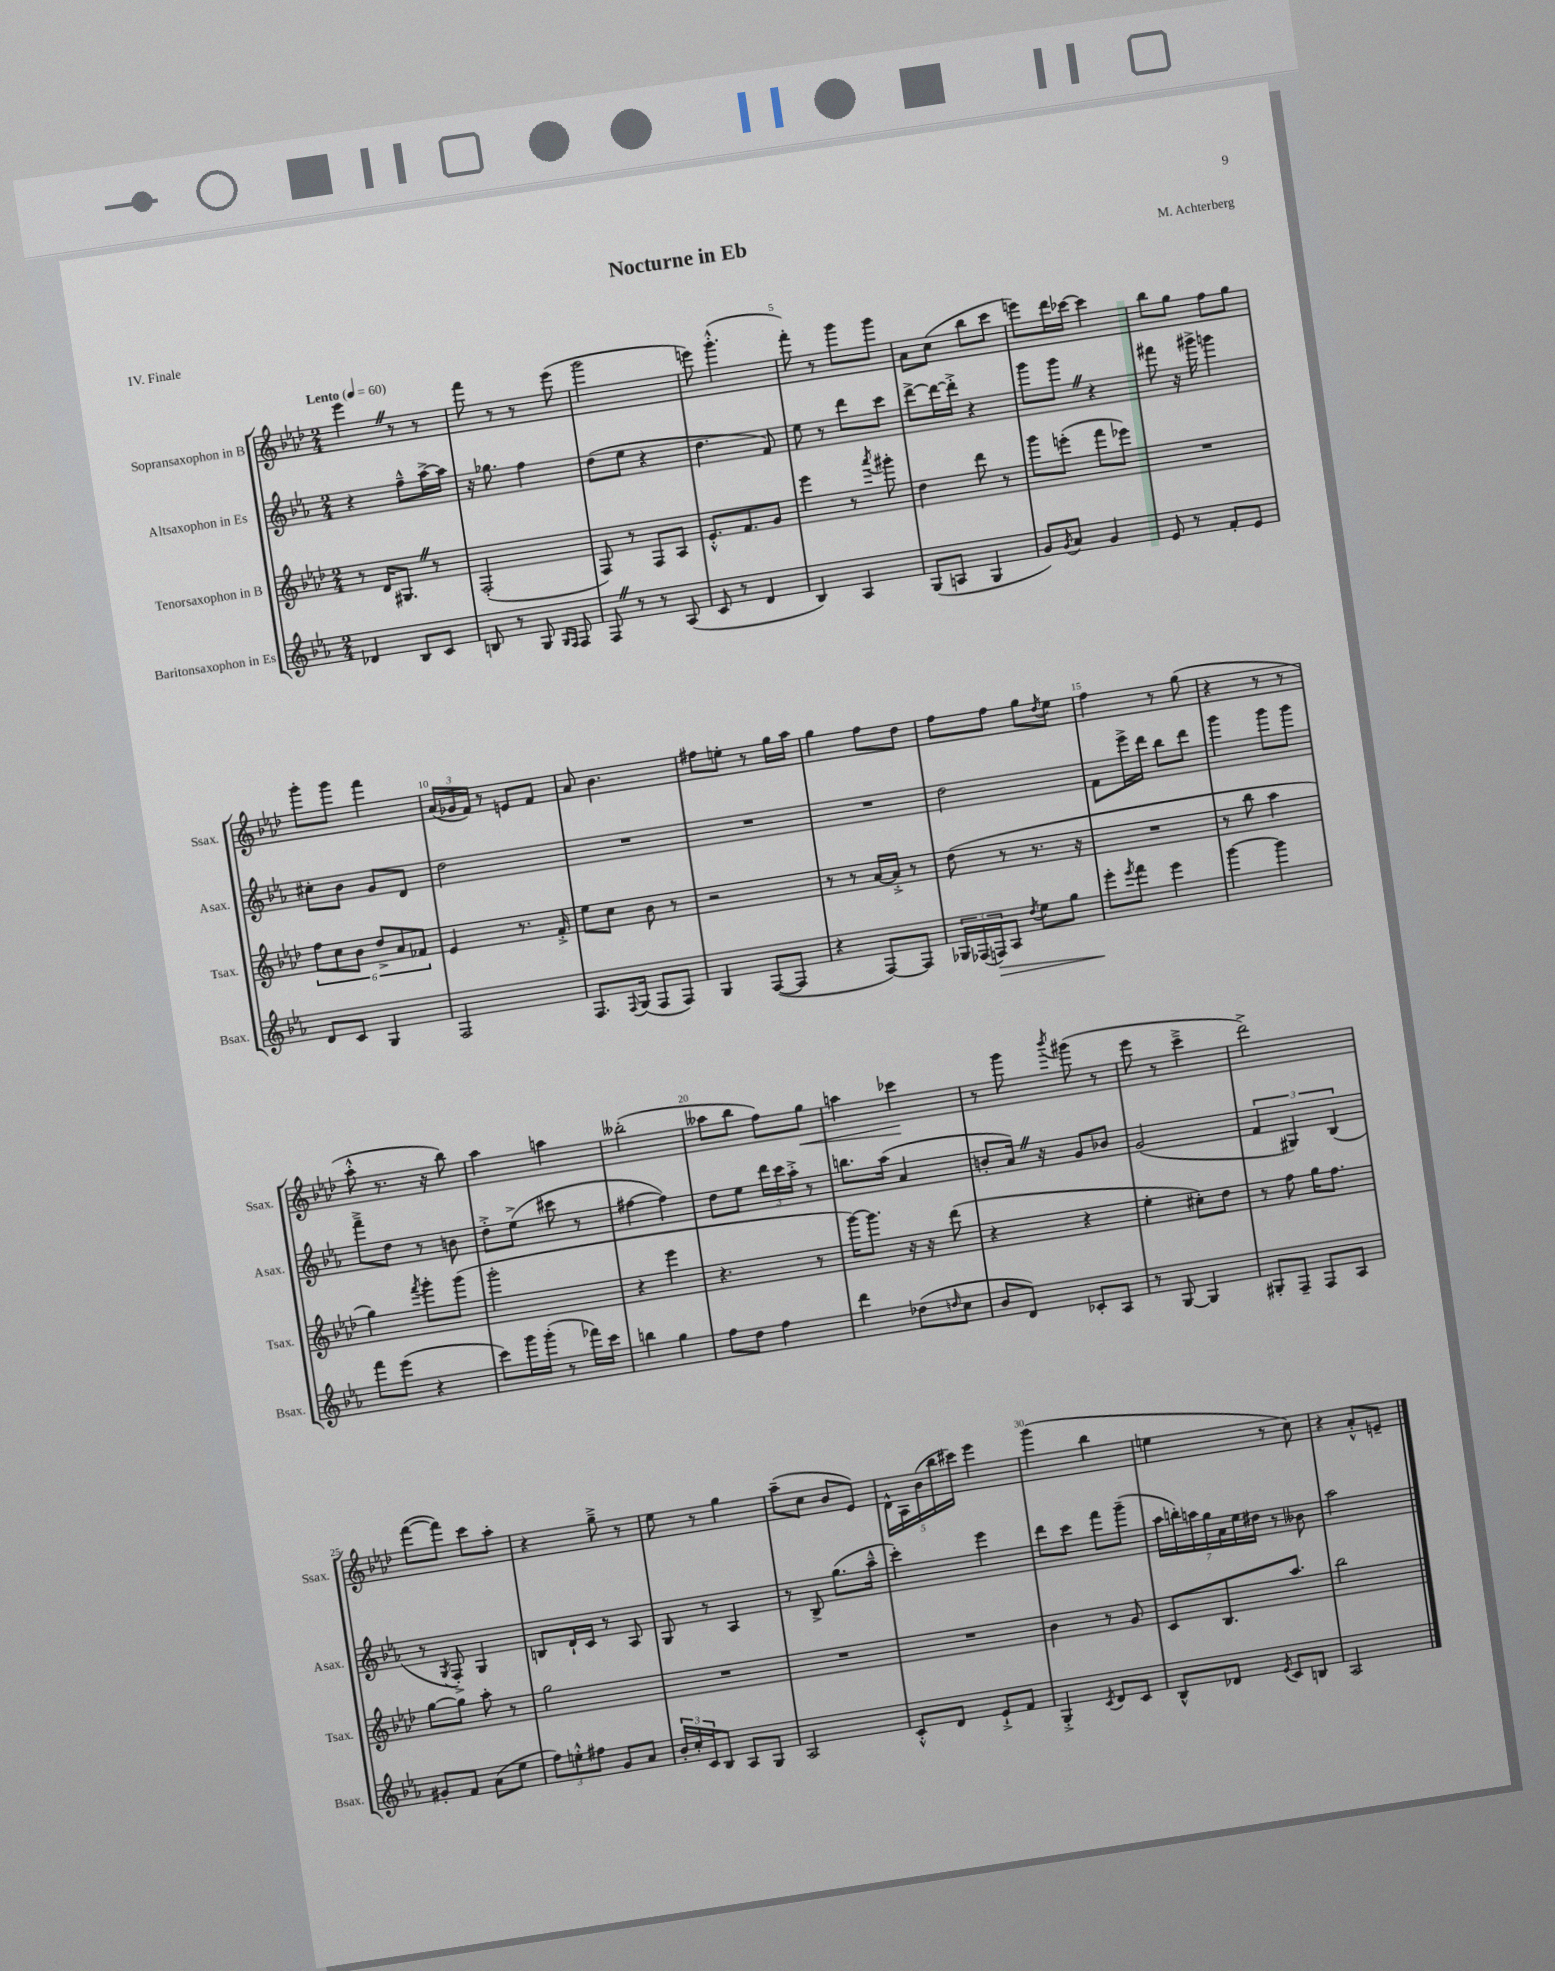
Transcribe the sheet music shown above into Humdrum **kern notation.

**kern	**kern	**kern	**kern
*staff4	*staff3	*staff2	*staff1
*clefG2	*clefG2	*clefG2	*clefG2
*k[b-e-a-]	*k[b-e-a-d-]	*k[b-e-a-]	*k[b-e-a-d-]
*M2/4	*M2/4	*M2/4	*M2/4
*MM60	*MM60	*MM60	*MM60
4d-	8r	4r	4eee-
.	16d-	.	.
.	8.G#	.	.
8B-	.	8ff~^^	8r
8c	8r	[16aa-^	8r
.	.	16aa-]	.
=	=	=	=
8B	(2F'	16r	8fff
.	.	8.gg-	.
8r	.	.	8r
8G	.	4ff	8r
16qqG	.	.	.
16qqF	.	.	.
8F	.	.	(8eee-
=	=	=	=
8F	8F)	(8dd	2ggg
8r	8r	8ee-	.
8r	8F	4r	.
(8A-	8A-	.	.
=	=	=	=
8c	8.e-'^^	4.dd	8eee)
8r	.	.	(4.ggg'^^
.	8.f	.	.
4d	.	.	.
.	8g	8f)	.
=	=	=	=
4B-)	4eee-	8ee-	8fff')
.	.	8r	8r
4A-	8r	8ddd	8ggg
.	8qaaa-	.	.
.	8ggg#'	8ccc	8ggg
=	=	=	=
(8G	4dd-	[8ddd^	8a-
8A	.	16ddd_	(8cc
.	.	16ddd'^]	.
4G	8ddd-	4r	8bb-
.	8r	.	8ccc
=	=	=	=
8g)	8ggg	8ggg	8eee)
8qg	.	.	.
8a-	(8eee'	8ggg	16ddd-
.	.	.	[16ccc-
4g	8fff	4r	4ccc-]
.	8eee-)	.	.
=	=	=	=
8e-	2r	8fff#	8bb-
8r	.	16r	8gg
.	.	16ggg#^	.
8f'	.	4ggg	8ff
8e-	.	.	8gg
=	=	=	=
8d	12ff	8cc#'	8ggg'
.	12cc	.	.
8c	.	8b-	8ggg
.	12b-	.	.
4G	12dd-^	8g	4fff
.	12a-	.	.
.	.	8d	.
.	12f-	.	.
=	=	=	=
2F	4e-	2dd	(24a-
.	.	.	24g-
.	.	.	24f)
.	.	.	8r
.	8.r	.	8e
.	.	.	8f
.	16f'^	.	.
=	=	=	=
8.F	8ee-	2r	8a-
.	8cc	.	4.b-
8qqF	.	.	.
(16G	.	.	.
8F	8b-	.	.
8F)	8r	.	.
=	=	=	=
4G	2r	2r	8ff#
.	.	.	8ee'
([8F	.	.	8r
8F]	.	.	16gg
.	.	.	16aa-
=	=	=	=
4r	8r	2r	4gg
.	8r	.	.
[8F)	[16a-	.	8ff
.	16a-'^]	.	.
8F]	8r	.	8dd-
=	=	=	=
24G-	(8dd-	2dd	8ff
(24F-	.	.	.
24F)	.	.	.
8A-	8r	.	8ff
8qdd	.	.	.
8ee-	8.r	.	8gg
.	.	.	8qdd-
8gg	.	.	8ee-
.	16r	.	.
=	=	=	=
8eee-'	2r	8f	4ff
8qeee-	.	.	.
8fff	.	16eee-^	.
.	.	16ddd	.
4eee-	.	8bb-	8r
.	.	8ddd	(8gg
=	=	=	=
[4ggg	8r	4ggg	4r
.	8bb-	.	.
4ggg]	4aa-	8ggg	8r
.	.	8ggg	8r
=	=	=	=
8fff	4gg)	8fff~^	8aa-'^^
(8eee-	.	8dd	8.r
.	8qfff	.	.
4r	8ggg'	8r	.
.	.	.	16r
.	(8ggg	8b	8bb-)
=	=	=	=
8ccc)	2ggg'	8dd'^	4aa-
16ggg	.	(8ee-^	.
(16ggg'	.	.	.
8r	.	8ccc#	4aa
16fff-)	.	8r	.
16ccc	.	.	.
=	=	=	=
4bb	4r	[4ff#	(2bb--'
4gg	4eee-	4ff#])	.
=	=	=	=
8ff	4.r	8dd	8aa--
8dd	.	8ee-	8bb-
4ff	.	24ddd	8ff)
.	.	24ccc	.
.	.	24aa-'^	.
.	8r	8r	8gg
=	=	=	=
4ddd	[16ggg)	8.bb	4aa
.	8.ggg]	.	.
.	.	(16aa-	.
(8dd-	16r	4a-	4ccc-
.	16r	.	.
16qqdd	.	.	.
8cc	(8ddd-	.	.
=	=	=	=
8b-	4r	8b'	8r
8d)	.	16a-)	8ggg
.	.	16r	.
.	.	.	8qbbb-
8c-'	4r	8g	(8ggg#
8A-	.	8b-	8r
=	=	=	=
8r	4ee-'	(2g	8eee-
[8G	.	.	8r
4G]	8cc#')	.	4ccc~^
.	8dd-	.	.
=	=	=	=
8G#'	8r	6f	2ddd-^)
8F~	8ff	.	.
.	.	6G#)	.
8F	16gg	.	.
.	8.ff	.	.
.	.	(6B-	.
8A-	.	.	.
=	=	=	=
8g#'	[8gg	8r	([8fff
.	.	8qG	.
8f	8gg]	8F'^)	8fff])
(8a-	8aa-'	4G	8ccc
8ee-	8r	.	8aa-'
=	=	=	=
12ff)	2gg	8B	4r
12ee'^^	.	.	.
.	.	16d`	.
12ff#	.	.	.
.	.	16c	.
8g	.	8r	8gg~^
8a-	.	8A-	8r
=	=	=	=
24b-'	2r	8G	8ee-
24cc'	.	.	.
24c	.	.	.
8B-	.	8r	8r
8A-	.	4A-	4gg
8G	.	.	.
=	=	=	=
2A-	2r	8r	(8aa-~
.	.	8B-^	8cc
.	.	(8.gg	8b-
.	.	.	8e-)
.	.	16aa-~^^	.
=	=	=	=
8c'^^	2r	4ccc')	20d-^^
.	.	.	20A-
.	.	.	(20b-
8d	.	.	.
.	.	.	20bb-
.	.	.	20ccc#)
8e-`^	.	4eee-	4eee-
8f	.	.	.
=	=	=	=
4G'^	4b-	8ddd	(4ggg
.	.	8ccc	.
8qc	.	.	.
8d	8r	8fff	4bb-
8c	8g	(8ggg~	.
=	=	=	=
8B-^^	8c	28aa-	4ee
.	.	28bb')	.
.	.	28aa	.
.	.	28gg	.
8d-	8.B-	.	.
.	.	28a-	.
.	.	28ee-	.
.	.	28dd#	.
8qe-	.	.	.
8c	.	8r	8r
.	8.aa-	.	.
8B	.	8b--	8cc)
=	=	=	=
2A-	2bb-	2aa-	4r
.	.	.	8a-'^^
.	.	.	8e~
==	==	==	==
*-	*-	*-	*-
